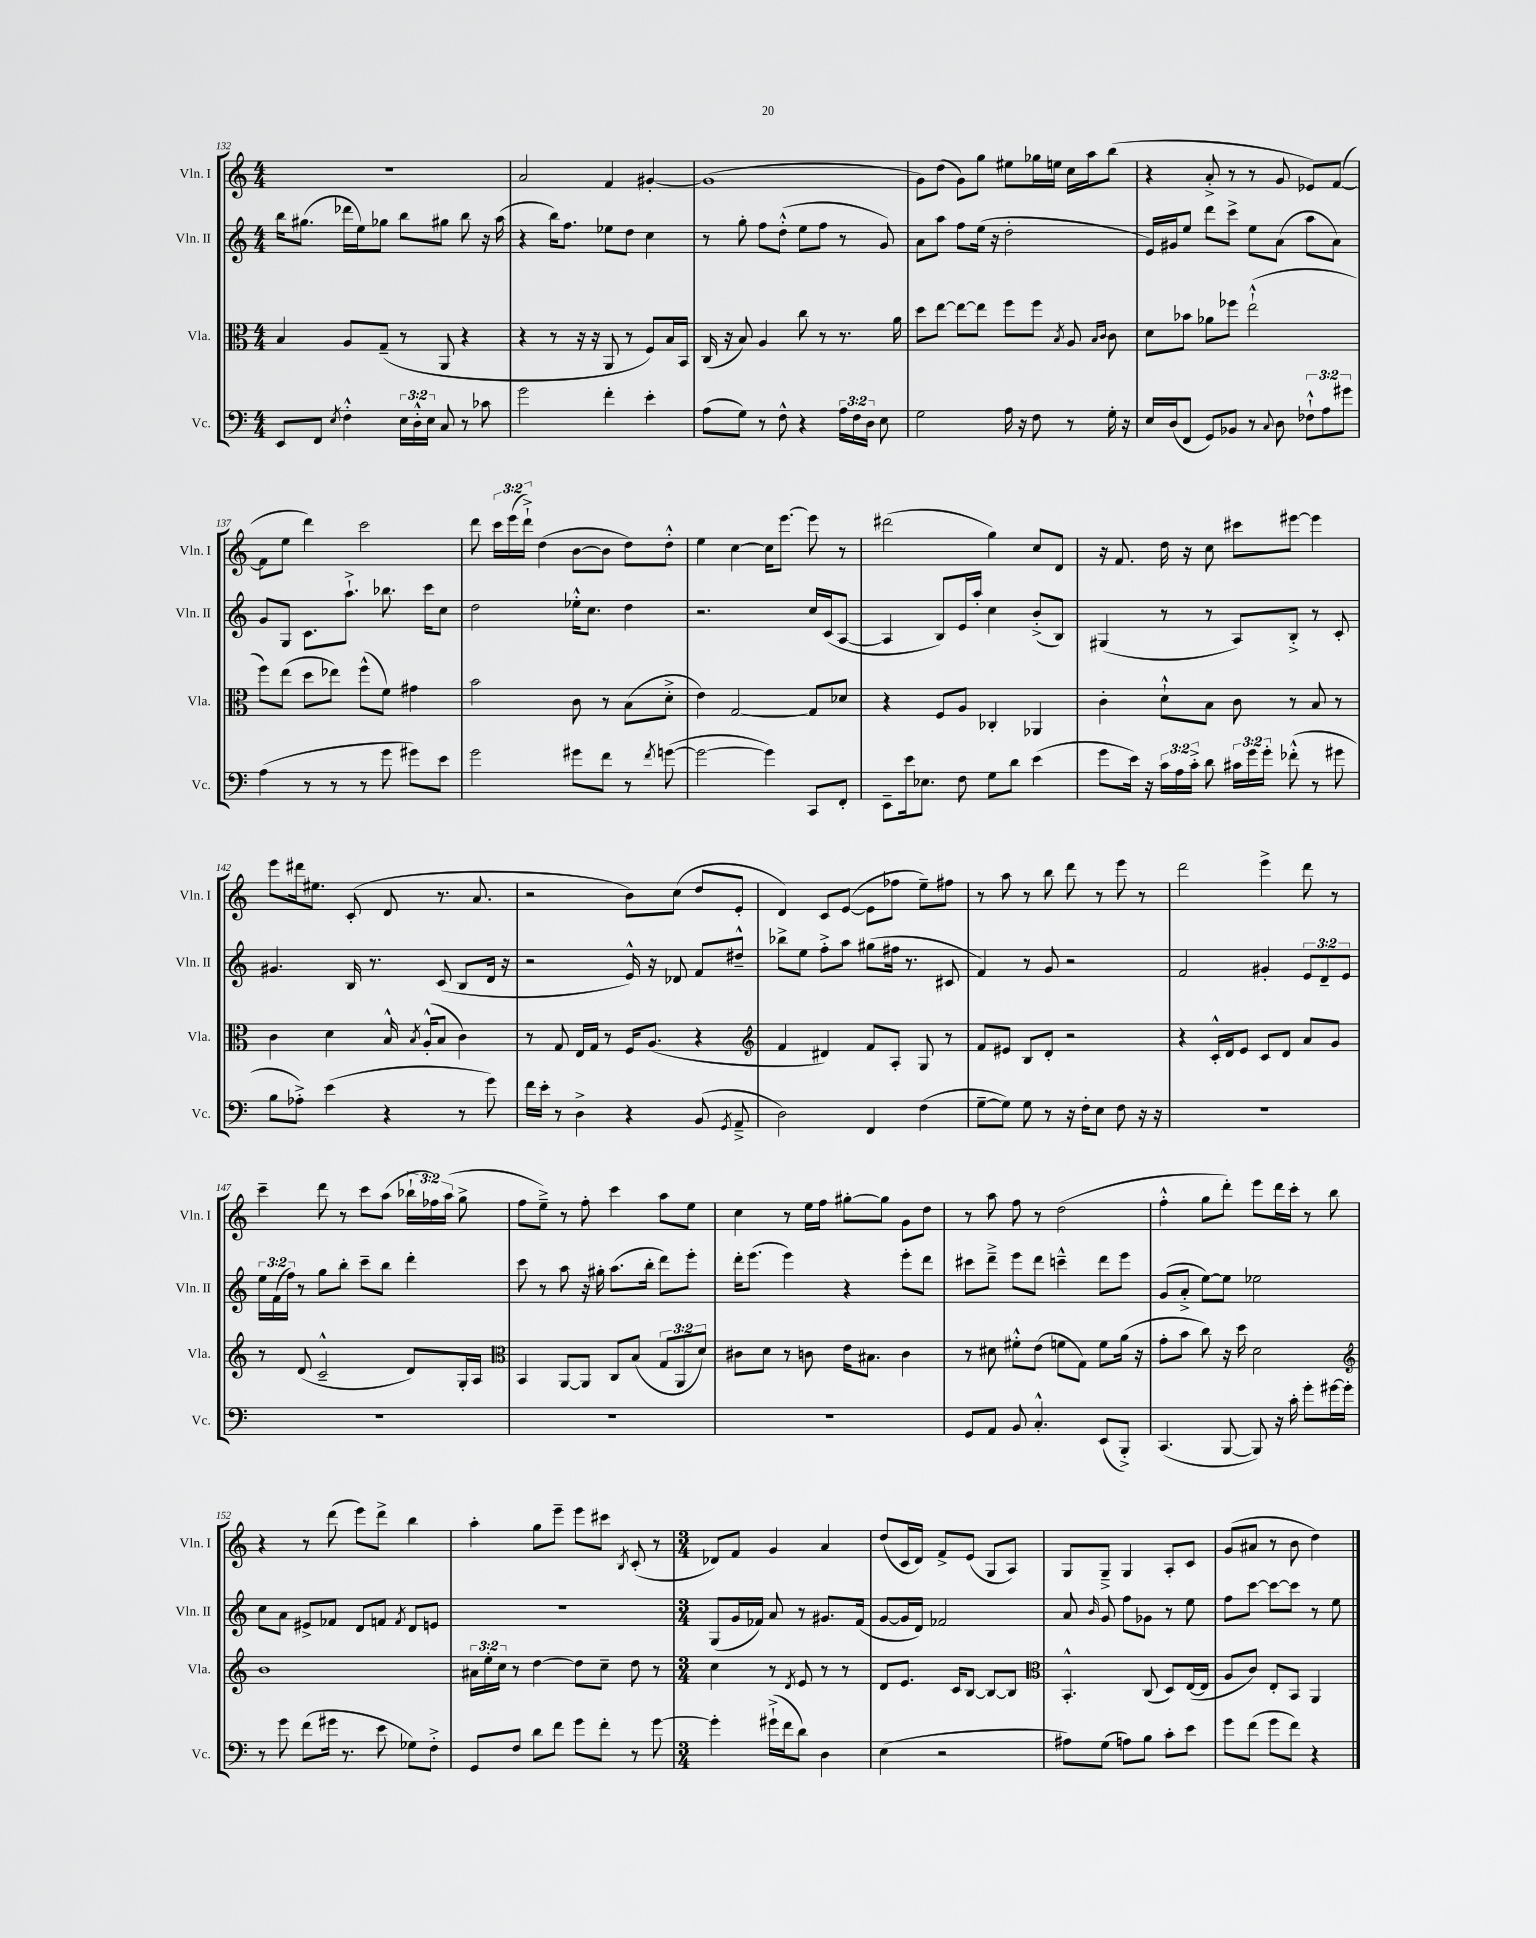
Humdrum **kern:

**kern	**kern	**kern	**kern
*staff4	*staff3	*staff2	*staff1
*clefF4	*clefC3	*clefG2	*clefG2
*k[]	*k[]	*k[]	*k[]
*M4/4	*M4/4	*M4/4	*M4/4
8EE	4B	16bb	1r
.	.	(8.gg#	.
8FF	.	.	.
8qE	.	.	.
4F'^^	8A	16ddd-	.
.	.	16ee)	.
.	(8G~	8gg-	.
24E	8r	8bb	.
24D'^^	.	.	.
24E	.	.	.
8C	8AA	8gg#	.
8r	4r	8bb	.
8c-	.	16r	.
.	.	(16aa	.
=	=	=	=
2g	4r	4r	2a
.	8r	16bb)	.
.	.	8.ff	.
.	16r	.	.
.	16r	.	.
4f'	8AA	8ee-	4f
.	8r	8dd	.
4e'	8F)	4cc	[4g#'
.	16B	.	.
.	16BB	.	.
=	=	=	=
(8A	(16C	8r	(1g#]
.	16r	.	.
8G)	8B)	8gg'	.
8r	4A	8ff	.
8F^^	.	(8dd'^^	.
4r	8cc	8ee	.
.	8r	8ff	.
24A	8.r	8r	.
24F	.	.	.
24D	.	.	.
8E	.	8g)	.
.	16a	.	.
=	=	=	=
2G	8dd	8a	8g)
.	[8ee	8aa	(8dd
.	8ee_	8ff	8g)
.	8ee]	(16ee	8gg
.	.	16r	.
16A	8ff	2dd'	8ee#
16r	.	.	.
8F	8ff	.	16gg-
.	.	.	16ee
.	8qB	.	.
8r	8A	.	16cc
.	.	.	16aa
.	16qqB	.	.
.	16qqc	.	.
16G'	8c	.	(8bb
16r	.	.	.
=	=	=	=
16E	8d	16e)	4r
(16D	.	16g#	.
8FF	8b-	8ee	.
8GG)	8a-	8ddd	8a'^
8BB-	8ff-	8ccc^	8r
8r	(2ee`^^	8ee	8r
8qqC	.	.	.
8D	.	(8a	8g
12F-`^^	.	8aa	8e-)
12A	.	.	.
.	.	8a)	([8f
12g#	.	.	.
=	=	=	=
(4A	8ff)	8g	8f]
.	(8ee	8G	8ee
8r	8dd	8.c	4ddd)
8r	8ee-)	.	.
.	.	8.aa`^	.
8r	(8ff^^	.	2ccc
8g	8f)	8.bb-	.
8g#)	4g#	.	.
.	.	16ccc	.
8e	.	8cc	.
=	=	=	=
2g	2b	2dd	8ddd
.	.	.	24ccc
.	.	.	(24eee
.	.	.	24ddd`^)
.	.	.	(4dd
8g#	8c	16ee-'^^	[8b
.	.	8.cc	.
8f	8r	.	8b]
8r	(8B	4dd	8dd)
8qf	.	.	.
([8g	8d'^	.	8dd'^^
=	=	=	=
2g_	4e)	2.r	4ee
.	[2G	.	[4cc
4g])	.	.	16cc]
.	.	.	[8.eee
8CC	8G]	16cc	8eee]
.	.	(16c	.
8FF'	8d-	[8A	8r
=	=	=	=
8EE~	4r	4A]	(2ddd#
16e	.	.	.
8.E-	.	.	.
.	8F	8B)	.
8F	8A	16e	.
.	.	16aa'	.
8G	4C-'	4cc	4gg)
8d	.	.	.
(4e	4AA-	(8b'^	8cc
.	.	8B)	8d
=	=	=	=
8g	4c'	(4G#	16r
.	.	.	8.f
16e)	.	.	.
16r	.	.	.
24c	8d`^^	8r	16dd
24A	.	.	.
.	.	.	16r
24c'^	.	.	.
8d	8B	8r	8cc
24c#	8c	8A)	8ccc#
24g	.	.	.
24g'	.	.	.
(8f-'^^	8r	8B'^	[8eee#
8r	8B	8r	4eee#]
8g#	8r	8c'	.
=	=	=	=
8B	4c	4.g#	8eee
8A-'^)	.	.	16ddd#
.	.	.	8.ee#
(4e	4d	.	.
.	.	16B	(8c'
.	.	8.r	.
4r	16B^^	.	8d
.	8qB	.	.
.	(16A'^^	.	.
.	8B	(8c	8.r
8r	4c)	8B	.
.	.	.	8.a
8g)	.	16d	.
.	.	16r	.
=	=	=	=
16f	8r	2r	2r
16e'	.	.	.
8r	8G	.	.
4D^	16E	.	.
.	16G	.	.
.	8r	.	.
4r	16F	16e^^)	8b)
.	(8.A	16r	.
.	.	8d-	(8cc
(8BB	4r	8f	8dd
8qGG	.	.	.
8AA~^	.	8dd#~^^	8e'
=	=	=	=
*	*clefG2	*	*
2D)	4f	8bb-^	4d)
.	.	8ee	.
.	4d#)	8ff'^	8c
.	.	8aa	([8e
4FF	8f	(8gg#	8e]
.	8A'	16ff#	8ff-
.	.	8.r	.
(4F	8G	.	8ee~)
.	8r	8c#	8ff#
=	=	=	=
[8G~	8f	4f)	8r
8G])	8e#	.	8aa
8G	8B	8r	8r
8r	8d'	8g	8bb
16r	2r	2r	8ddd
16F'	.	.	.
8E	.	.	8r
8F	.	.	8eee
16r	.	.	8r
16r	.	.	.
=	=	=	=
1r	4r	2f	2ddd
.	16c'^^	.	.
.	16d	.	.
.	8e	.	.
.	8c	4g#'	4eee^
.	8d	.	.
.	8a	12e	8ddd
.	.	12d~	.
.	8g	.	8r
.	.	12e	.
=	=	=	=
1r	8r	24ee	4ccc~
.	.	(24f	.
.	.	24ff)	.
.	(8d	8r	.
.	2c~^^	8gg	8ddd
.	.	8bb'	8r
.	.	8ccc~	8ccc
.	.	8bb	(8aa
.	8d)	4ddd'	24bb-`
.	.	.	24ff-)
.	.	.	(24aa
.	16G'	.	8gg^
.	16A	.	.
=	=	=	=
*	*clefC3	*	*
1r	4BB	8ccc	8ff
.	.	8r	8ee~^)
.	[8AA	8aa	8r
.	8AA]	16r	8ff'
.	.	16gg#'	.
.	8C	(8.aa	4ccc
.	(8B	.	.
.	.	16bb'	.
.	12G	8ddd)	8aa
.	12AA	.	.
.	.	8eee'	8ee
.	12d)	.	.
=	=	=	=
1r	8c#	16ddd'	4cc
.	.	(8.eee	.
.	8d	.	.
.	8r	4eee)	8r
.	8c	.	16ee
.	.	.	16ff
.	16e	4r	[8gg#'
.	8.B#	.	.
.	.	.	8gg#]
.	4c	8eee'	8g
.	.	8ddd	8dd
=	=	=	=
8GG	8r	8ccc#	8r
8AA	8d#	8ddd~^	8aa
8BB	8f#'^^	8eee	8ff
4.C'^^	(8e	8ddd	8r
.	8f	4ccc~^^	(2dd
.	8G)	.	.
(8EE	8f	8ddd	.
8BBB'^)	(16a	8eee	.
.	16r	.	.
=	=	=	=
(4.CC	8g'	(8g	4ff'^^
.	8b	8a'^	.
.	8cc)	[8ee)	8gg
[8BBB	16r	8ee]	8ddd')
.	16dd	.	.
8BBB])	2d	2ee-	8eee
16r	.	.	16ddd
16c'	.	.	16ccc'
8g'	.	.	8r
[16g#	.	.	8bb
16g#']	.	.	.
=	=	=	=
*	*clefG2	*	*
8r	1b	8cc	4r
8g	.	8a	.
(8f	.	8e#^	8r
16g#	.	8f-	(8ddd
8.r	.	.	.
.	.	8d	8eee)
8e	.	8f	8ddd^
.	.	8qf	.
8G-)	.	8d	4bb
8F'^	.	8e	.
=	=	=	=
8GG	24a#	1r	4aa'
.	24ee'	.	.
.	24cc	.	.
8F	8r	.	.
8d	[4dd	.	8gg
8f	.	.	8eee~
8g	8dd]	.	8eee
8f'	8cc~	.	8ccc#
.	.	.	8qB
8r	8dd	.	(8c'
[8g	8r	.	8r
=	=	=	=
*M3/4	*M3/4	*M3/4	*M3/4
4g']	4cc	(8G	8d-)
.	.	16g	8f
.	.	16f-)	.
(16g#`^	8r	8a	4g
16f	.	.	.
.	8qd	.	.
8d)	8e	8r	.
4D	8r	8.g#	4a
.	8r	.	.
.	.	(16f-	.
=	=	=	=
(4E	8d	[8g	(8dd
.	8.e	16g]	16c
.	.	16d)	16d)
2r	.	2f-	8f^
.	16c	.	.
.	[8B	.	(8e
.	8B_	.	8G
.	8B]	.	8A)
=	=	=	=
*	*clefC3	*	*
8A#)	4.BB'^^	8a	8G
.	.	16qqb	.
(8G	.	8g	8G~^
8A)	.	8ff	4G
8B	(8C	8g-	.
8c'	8D)	8r	8A'
8e	([16E	8ee	8c
.	16E]	.	.
=	=	=	=
8g	8A	8ff	(8g
(8f	8c)	[8ccc	8a#
8g	8E'	8ccc_	8r
8f)	8BB	8ccc]	8b
4r	4AA	8r	4dd)
.	.	8ee	.
==	==	==	==
*-	*-	*-	*-
